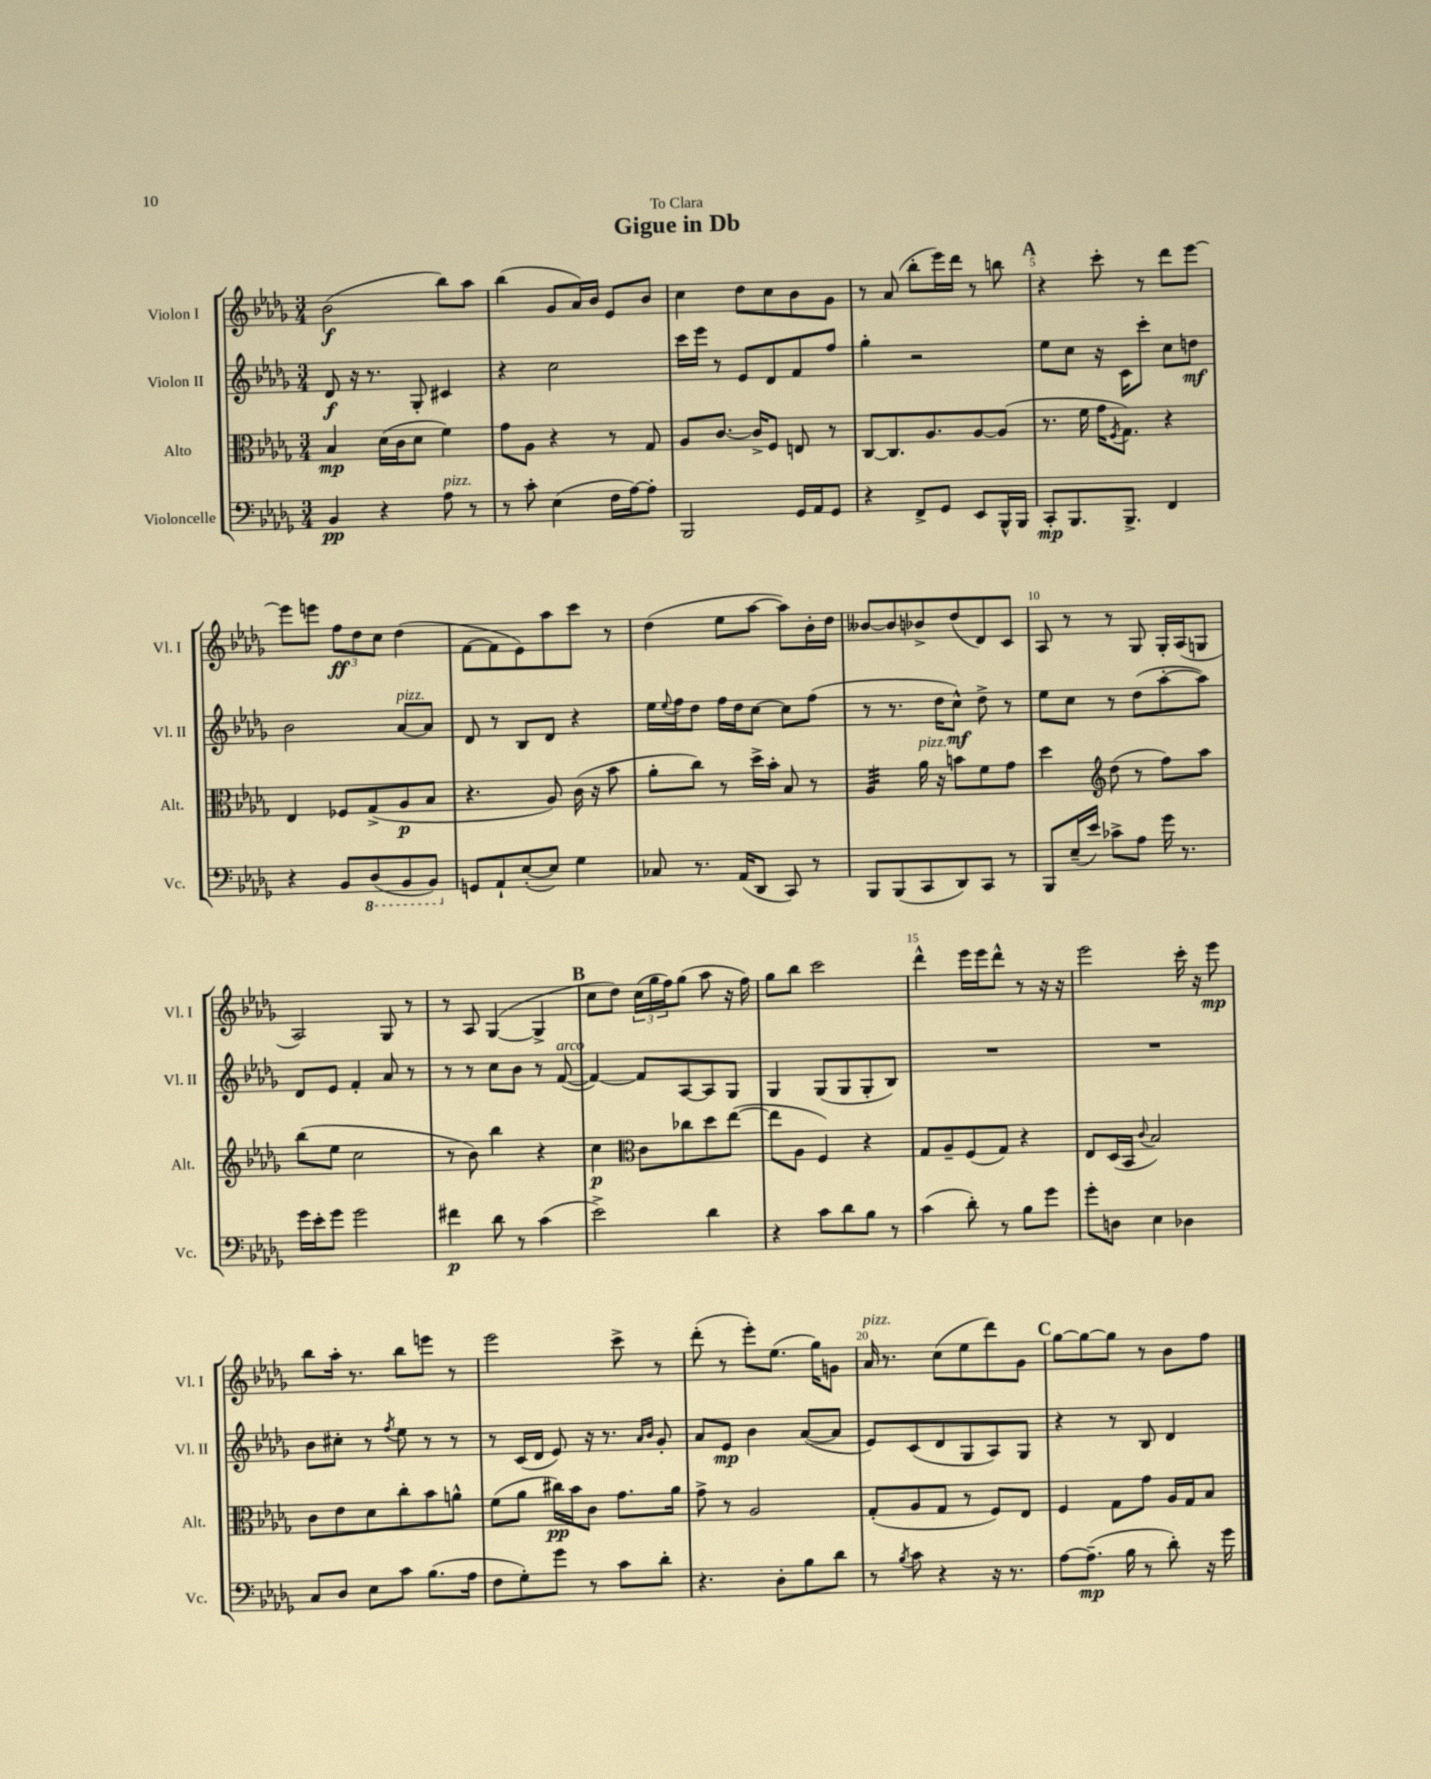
\header { title = "Gigue in Db" dedication = "To Clara" }
<<
\new StaffGroup <<
\new Staff = "s0" \with { instrumentName = "Violon I" shortInstrumentName = "Vl. I" } {
    \clef treble \key des \major \numericTimeSignature \time 3/4
    bes'2\f( bes''8) aes''8 |
    bes''4( ges'8 aes'16) bes'16 ees'8 bes'8 |
    c''4 des''8 c''8 bes'8 ges'8 |
    r8 aes'8( bes''8-. ees'''16) des'''16 r8 b''8 |
    \mark \markup { \bold "A" } r4 c'''8-. r8 des'''8 ees'''8~ |
    ees'''8 e'''8 \tuplet 3/2 { f''8\ff des''8 c''8 } des''4( |
    f'8~ f'8 ees'8) aes''8 c'''8 r8 |
    des''4( ees''8 aes''8~ aes''8) bes'16-. des''16 |
    beses'8~ beses'8 bes'8-> des''8( des'8) c'8 |
    aes8 r8 r8 ges8 ges16-. aes16( g8 |
    aes2) ges8 r8 |
    r8 aes8 ges4~( ges4-> |
    \mark \markup { \bold "B" } c''8 des''8) \tuplet 3/2 { c''16( ges''16 f''16) } ges''8( aes''8 r16 f''16) |
    ges''8 bes''8 c'''2 |
    des'''4-^ ees'''16 ees'''16 des'''8-^ r8 r16 r16 |
    ees'''2 c'''16-. r16 ees'''8\mp |
    bes''8 aes''16-. r8. bes''8 e'''8 r8 |
    ees'''2 c'''8-> r8 |
    des'''8-.( r8 ees'''8-.) ees''8.( ges''16) g'8 |
    aes'16^\markup { \italic "pizz." } r8. c''8( ees''8 des'''8) ges'8 |
    \mark \markup { \bold "C" } ges''8~ ges''8~ ges''8 r8 bes'8 f''8 \bar "|." |
}
\new Staff = "s1" \with { instrumentName = "Violon II" shortInstrumentName = "Vl. II" } {
    \clef treble \key des \major \numericTimeSignature \time 3/4
    des'8\f r16 r8. ges8-. cis'4 |
    r4 c''2 |
    c'''16 ees'''16 r8 ees'8 des'8 f'8 f''8 |
    ges''4-. r2 |
    \mark \markup { \bold "A" } ees''8 c''8 r16 c'16 c'''8-. c''8 d''8\mf |
    bes'2 aes'8~^\markup { \italic "pizz." } aes'8 |
    des'8 r8 bes8 des'8 r4 |
    ees''16 \appoggiatura { ees''8 } f''16 des''8 f''16 des''16 c''8~ c''8 f''8( |
    r8 r8. des''16 c''8-^\mf) des''8-> r8 |
    ees''8 c''8 r8 des''8( aes''8~-. aes''8) |
    des'8 ees'8 f'4-. aes'8 r8 |
    r8 r8 c''8 bes'8 r8 f'8~^\markup { \italic "arco" }( |
    \mark \markup { \bold "B" } f'4~) f'8 aes8~ aes8 ges8 |
    ges4 ges8( ges8 ges8-. bes8) |
    R2. |
    R2. |
    bes'8 cis''8-. r8 \acciaccatura { f''8 } ees''8 r8 r8 |
    r8 c'16( des'16 ees'8) r16 r8. \grace { aes'16 bes'16 } ges'8-. |
    aes'8 ees'8\mp bes'4 aes'8~( aes'8 |
    ees'8) c'8( des'8 ges8 aes8) ges8 |
    \mark \markup { \bold "C" } r4 r8 bes8 des'4 \bar "|." |
}
\new Staff = "s2" \with { instrumentName = "Alto" shortInstrumentName = "Alt." } {
    \clef alto \key des \major \numericTimeSignature \time 3/4
    bes4\mp des'16( c'16 des'8 f'4) |
    ges'8 aes8 r4 r8 ges8 |
    aes8 c'8.~ c'16-> f8 e8 r8 |
    c8~ c8. aes8. aes8~ aes8( |
    \mark \markup { \bold "A" } r8. f'16 ges'16 \acciaccatura { f8 } ges8.) r4 |
    ees4 fes8 ges8->( aes8\p bes8 |
    r4. aes8) c'16( r16 bes'8 |
    aes'8-. c''8) r8 des''16-> bes'16-. bes8 r8 |
    aes4:32 aes'16^\markup { \italic "pizz." } r16 b'8 f'8 ges'8 |
    des''4 \clef treble des''8( r8 f''8) aes''8 |
    bes''8( ees''8 c''2 |
    r8 bes'8) bes''4 r4 |
    \mark \markup { \bold "B" } c''4\p \clef alto c'8 ces''8 des''8 ees''8~( |
    ees''8 aes8 f4) r4 |
    ges8 aes8-- f8( ges8) r4 |
    ees8 des16( bes,16 \appoggiatura { c'8 } bes2) |
    c'8 ees'8 des'8 c''8-. bes'8 a'8-^ |
    f'8( aes'8 cis''16\pp) bes'16 c'8 ges'8. aes'16 |
    ges'8-> r8 aes2 |
    ges8-.( aes8 ges8 r8 f8) ees8 |
    \mark \markup { \bold "C" } f4 ges8 ges'8 aes16 ges16 bes8 \bar "|." |
}
\new Staff = "s3" \with { instrumentName = "Violoncelle" shortInstrumentName = "Vc." } {
    \clef bass \key des \major \numericTimeSignature \time 3/4
    bes,4\pp r4 aes8^\markup { \italic "pizz." } r8 |
    r8 c'8-. ees4( f16 aes16~) aes8-. |
    bes,,2 ges,16 aes,16 ges,8 |
    r4 f,8-> ges,8 ees,8 bes,,16-^ bes,,16 |
    \mark \markup { \bold "A" } c,8-.\mp bes,,8. bes,,8.-> f,4 |
    r4 bes,8 \ottava #-1 des,8( bes,,8 bes,,8) \ottava #0 |
    g,8 aes,8-! ees8~-.( ees8) ges4 |
    ces8 r8. aes,16( des,8 c,8) r8 |
    bes,,8 bes,,8( c,8 des,8) c,8 r8 |
    bes,,8 ees16--( ees'16) ces'8-> aes8 ges'16 r8. |
    ges'16 ees'16-. ges'8 ges'2 |
    fis'4\p des'8 r8 c'4( |
    \mark \markup { \bold "B" } ees'2->) des'4 |
    r4 c'8 des'8 bes8 r8 |
    c'4( des'8-.) r8 bes8 ges'8 |
    ges'8-. d8 ees4 des4 |
    c8 des8 ees8 c'8 bes8.( aes16 |
    f8 ges8-.) ges'8 r8 c'8 des'8-. |
    r4. des8-. bes8 des'8 |
    r8 \acciaccatura { bes8 } c'8 r4 r16 r8. |
    \mark \markup { \bold "C" } aes8~ aes8.--\mp( bes16 r8 des'8-.) r16 ges'16 \bar "|." |
}
>>
>>
\layout { \context { \Score \override BarNumber.break-visibility = ##(#f #t #t) barNumberVisibility = #(every-nth-bar-number-visible 5) } }
